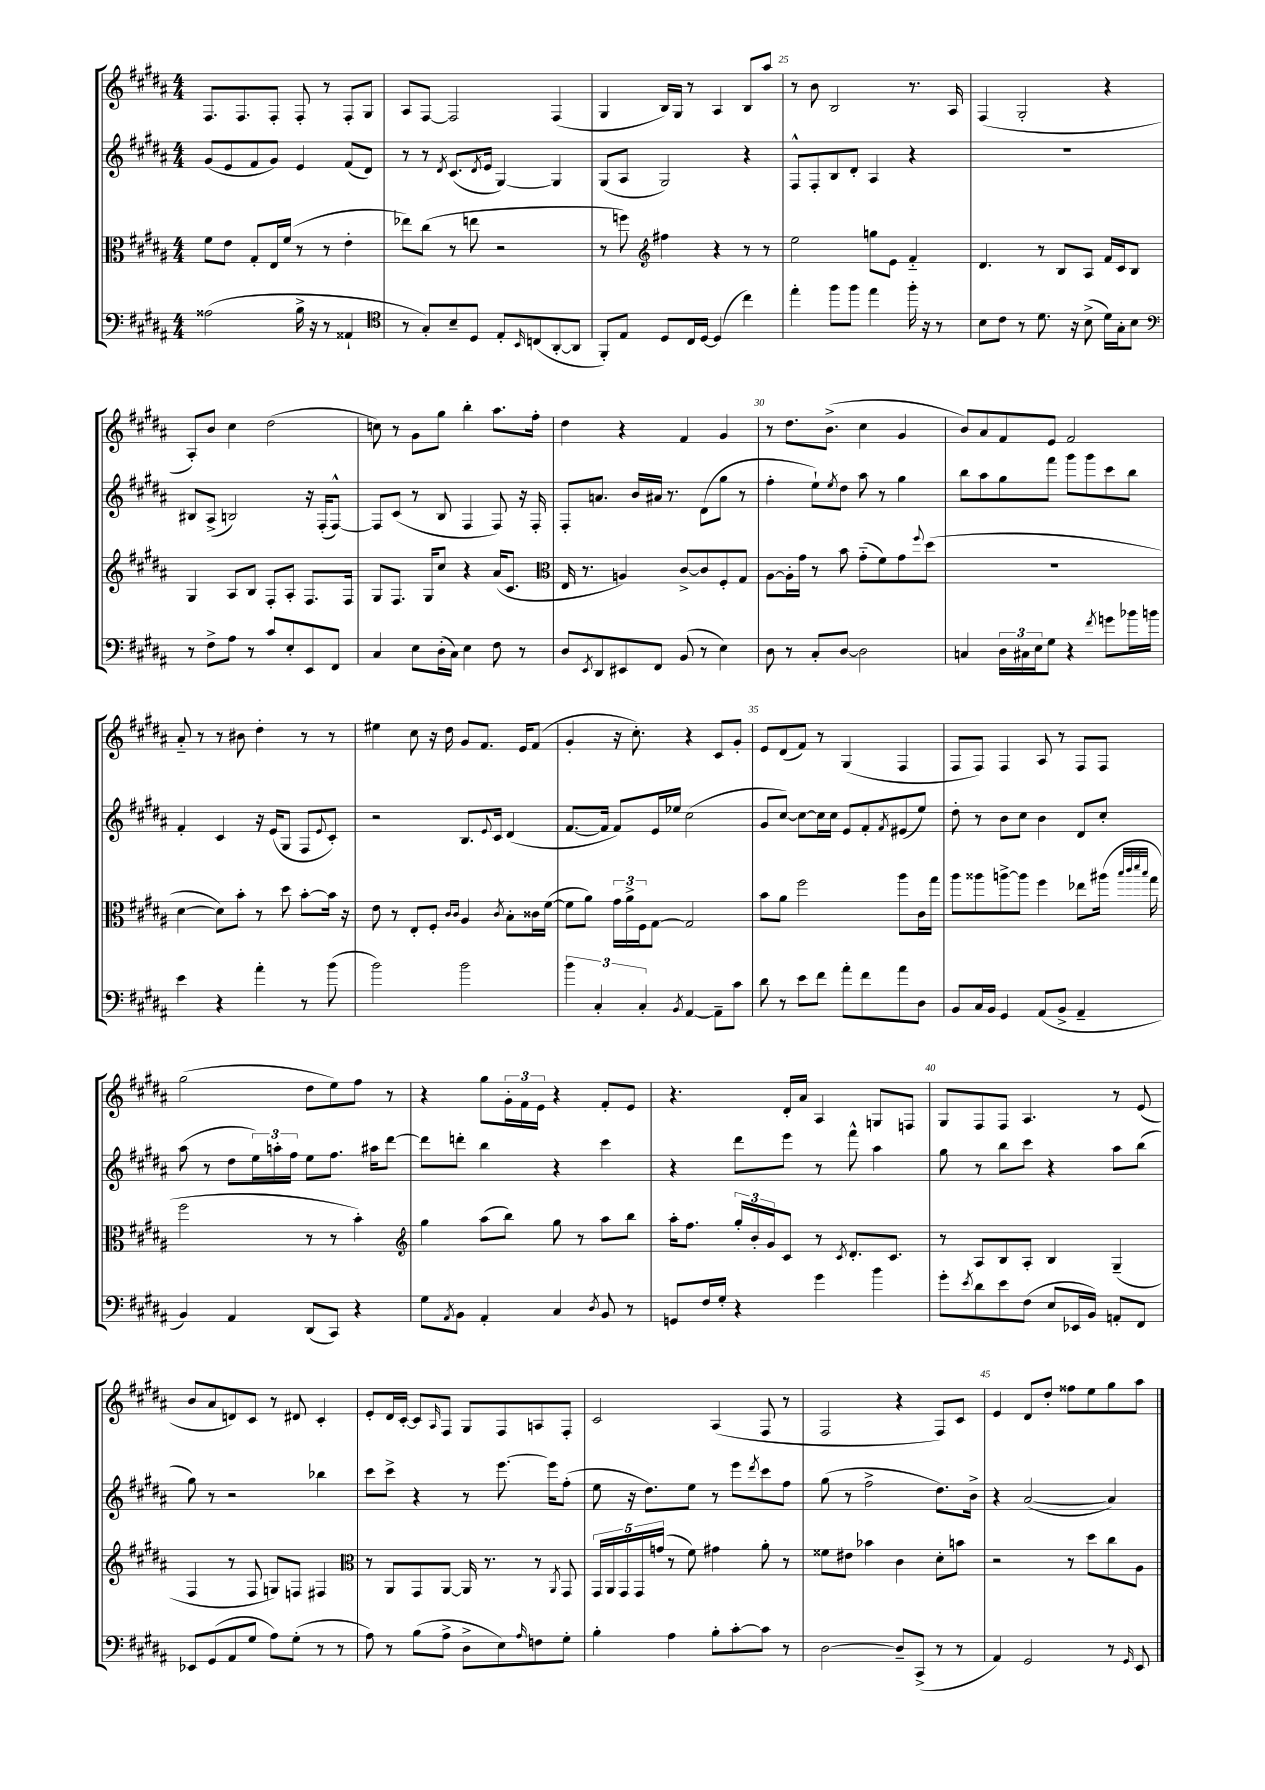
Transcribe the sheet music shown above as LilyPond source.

<<
\new StaffGroup <<
\new Staff = "s0" {
    \clef treble \key b \major \numericTimeSignature \time 4/4
    fis8. fis8. fis8-. fis8-. r8 fis8-. gis8 |
    ais8 fis8~ fis2 fis4( |
    gis4 b16) gis16 r8 ais4 b8 ais''8 |
    r8 b'8 b2 r8. ais16 |
    fis4( gis2-. r4 |
    ais8-.) b'8 cis''4 dis''2( |
    c''8) r8 gis'8 gis''8 b''4-. ais''8. fis''16-. |
    dis''4 r4 fis'4 gis'4 |
    r8 dis''8. b'8.->( cis''4 gis'4 |
    b'8) ais'8 fis'8 e'8 fis'2 |
    ais'8-_ r8 r8 bis'8 dis''4-. r8 r8 |
    eis''4 cis''8 r16 dis''16 gis'8 fis'8. e'16 fis'8( |
    gis'4-. r16 cis''8.-.) r4 cis'8 gis'8-. |
    e'8 dis'8( fis'8) r8 gis4( fis4 |
    fis8 fis8) fis4 ais8 r8 fis8 fis8 |
    gis''2( dis''8 e''8) fis''8 r8 |
    r4 gis''8 \tuplet 3/2 { gis'16-. fis'16 e'16 } r4 fis'8-. e'8 |
    r4. dis'16-. ais'16 ais4 g8 f8 |
    gis8 fis8 fis8 ais4. r8 e'8( |
    b'8 ais'8 d'8) cis'8 r8 dis'8 cis'4-. |
    e'8-. dis'16 cis'16~-. cis'8 \grace { ais16 } fis8 gis8 fis8 a8 fis8-. |
    cis'2 ais4( fis8 r8 |
    fis2 r4 fis8) cis'8 |
    e'4 dis'8 dis''8-. fisis''8 e''8 gis''8 ais''8 \bar "|." |
}
\new Staff = "s1" {
    \clef treble \key b \major \numericTimeSignature \time 4/4
    gis'8( e'8 fis'8 gis'8) e'4 fis'8( dis'8) |
    r8 r8 \acciaccatura { dis'8 } cis'8.( \acciaccatura { dis'8 } e'16 gis4~) gis4 |
    gis8( ais8 gis2) r4 |
    fis8-^ fis8-. b8 dis'8-. ais4 r4 |
    R1 |
    bis8 ais8->( b2) r16 fis16-.( fis8~-^) |
    fis8 cis'8( r8 b8 fis4 fis8) r16 fis16-. |
    fis8-. a'8. b'16 ais'16 r8. dis'8( gis''8 r8 |
    fis''4-. e''8-!) \acciaccatura { e''8 } dis''8 ais''8 r8 gis''4 |
    b''8 ais''8 gis''8 fis'''8 gis'''8 gis'''8 cis'''8 b''8 |
    fis'4-. cis'4 r16 e'16( gis8 fis8 \appoggiatura { e'8 } cis'8-.) |
    r2 b8. \appoggiatura { e'8 } cis'16 dis'4( |
    fis'8.~ fis'16 fis'8) e'16 ees''16 cis''2( |
    gis'8 cis''8~) cis''8~ cis''16 cis''16 e'8 fis'8-. \acciaccatura { fis'8 } eis'8( e''8) |
    dis''8-. r8 b'8 cis''8 b'4 dis'8 cis''8-. |
    ais''8( r8 dis''8 \tuplet 3/2 { e''16) a''16-. fis''16 } e''8 fis''8. ais''16 dis'''8~ |
    dis'''8 d'''8-. b''4 r4 cis'''4 |
    r4 dis'''8 e'''8 r8 fis'''8-^ ais''4 |
    gis''8 r8 b''8 cis'''8 r4 ais''8 b''8( |
    gis''8) r8 r2 bes''4 |
    cis'''8 cis'''8-> r4 r8 e'''8.~ e'''16 fis''8-.( |
    e''8 r16 dis''8.) e''8 r8 e'''8 \acciaccatura { dis'''8 } cis'''8 fis''8 |
    gis''8( r8 fis''2-> dis''8.) b'16-> |
    r4 ais'2~( ais'4) \bar "|." |
}
\new Staff = "s2" {
    \clef alto \key b \major \numericTimeSignature \time 4/4
    fis'8 e'8 gis8-. e16 fis'16( r8 r8 e'4-. |
    ees''8) cis''8( r8 e''8 r2 |
    r8 f''8) \clef treble fis''4 r4 r8 r8 |
    e''2 g''8 e'8 fis'4-_ |
    dis'4. r8 b8 ais8 fis'16 cis'16 b8 |
    gis4 ais8 b8 fis8-. ais8-. fis8. fis16 |
    gis8 fis8. gis16 cis''8 r4 ais'16( cis'8. |
    \clef alto e16 r8. a4) cis'8~-> cis'8 fis8-. gis8 |
    ais8~ ais16-. gis'16 r8 b'8 gis'8-_( fis'8) gis'8 \appoggiatura { fis''8 } dis''8( |
    R1 |
    dis'4~ dis'8) b'8-. r8 dis''8 b'8~-. b'16 r16 |
    e'8 r8 e8-. fis8-. \grace { cis'16 cis'16 } ais4 \acciaccatura { cis'8 } b8-. cisis'16 fis'16~( |
    fis'8 ais'8) \tuplet 3/2 { gis'16 ais'16-> fis16 } gis8~ gis2 |
    b'8 ais'8 fis''2 ais''8 cis'16 gis''16 |
    ais''8 aisis''8 a''8~-> a''8 fis''4 ees''8 ais''16( \grace { b''32 cis'''32 dis'''32 b''32 } gis''16 |
    fis''2 r8 r8 b'4-.) |
    \clef treble gis''4 ais''8( b''8) gis''8 r8 ais''8 b''8 |
    ais''16-. fis''8. \tuplet 3/2 { gis''16-. b'16-. gis'16 } cis'8 r8 \acciaccatura { cis'8 } dis'8.-. cis'8. |
    r8 ais8 b8 ais8-. b4 gis4--( |
    fis4 r8 fis8 g8) f8 fis4 |
    \clef alto r8 ais,8 gis,8 ais,8~ ais,16 r8. r8 \acciaccatura { ais,8 } gis,8 |
    \tuplet 5/4 { gis,16 ais,16 gis,16 gis,16 g'16( } r8 fis'8) gis'4 ais'8-. r8 |
    fisis'8 eis'8 bes'4 cis'4 dis'8-. b'8 |
    r2 r8 dis''8 cis''8 ais8 \bar "|." |
}
\new Staff = "s3" {
    \clef bass \key b \major \numericTimeSignature \time 4/4
    aisis2( b16-> r16 r8 aisis,4-! |
    \clef tenor r8 gis8-.) b8-- dis8 e8-. \grace { b,16 } c8( ais,8~-. ais,8 |
    fis,8-.) e8 dis8 cis16 dis16~ dis4( cis''4) |
    e''4-. fis''8 fis''8 e''4 fis''16-. r16 r8 |
    b8 cis'8 r8 dis'8. r16 b8->( dis'16) gis16-. b8 |
    \clef bass r8 fis8-> ais8 r8 cis'8 e8-. e,8 fis,8 |
    cis4 e8 dis16-.( cis16) e4 fis8 r8 |
    dis8 \acciaccatura { e,8 } dis,8 eis,8 fis,8 b,8( r8 e4) |
    dis8 r8 cis8-. dis8~ dis2 |
    c4 \tuplet 3/2 { dis16 cis16 e16 } gis8 r4 \acciaccatura { fis'8 } g'8 bes'16 b'16 |
    e'4 r4 ais'4-. r8 b'8( |
    b'2) b'2 |
    \tuplet 3/2 { b'4 cis4-. cis4-. } \acciaccatura { b,8 } ais,4~ ais,8-- cis'8 |
    dis'8 r8 e'8 fis'8 ais'8-. fis'8 ais'8 dis8 |
    b,8 cis16 b,16 gis,4 ais,8( b,8-> ais,4-- |
    b,4) ais,4 dis,8( cis,8) r4 |
    gis8 \acciaccatura { ais,8 } b,8 ais,4-. cis4 \acciaccatura { dis8 } b,8 r8 |
    g,8 fis16 gis16-. r4 gis'4 b'4 |
    gis'8-. \acciaccatura { e'8 } dis'8 e'8 fis8( e8 ees,16 b,16) a,8-. fis,8 |
    ees,8 gis,8( ais,8 gis8 ais8) gis8-.( r8 r8 |
    ais8) r8 b8( ais8-> dis8-> e8) \grace { ais16 } f8 gis8-. |
    b4-. ais4 b8-. cis'8~-. cis'8 r8 |
    dis2~ dis8-- cis,8->( r8 r8 |
    ais,4) gis,2 r8 \grace { gis,16 } e,8 \bar "|." |
}
>>
>>
\layout { \context { \Score currentBarNumber = #22 \override BarNumber.break-visibility = ##(#f #t #t) barNumberVisibility = #(every-nth-bar-number-visible 5) } }
